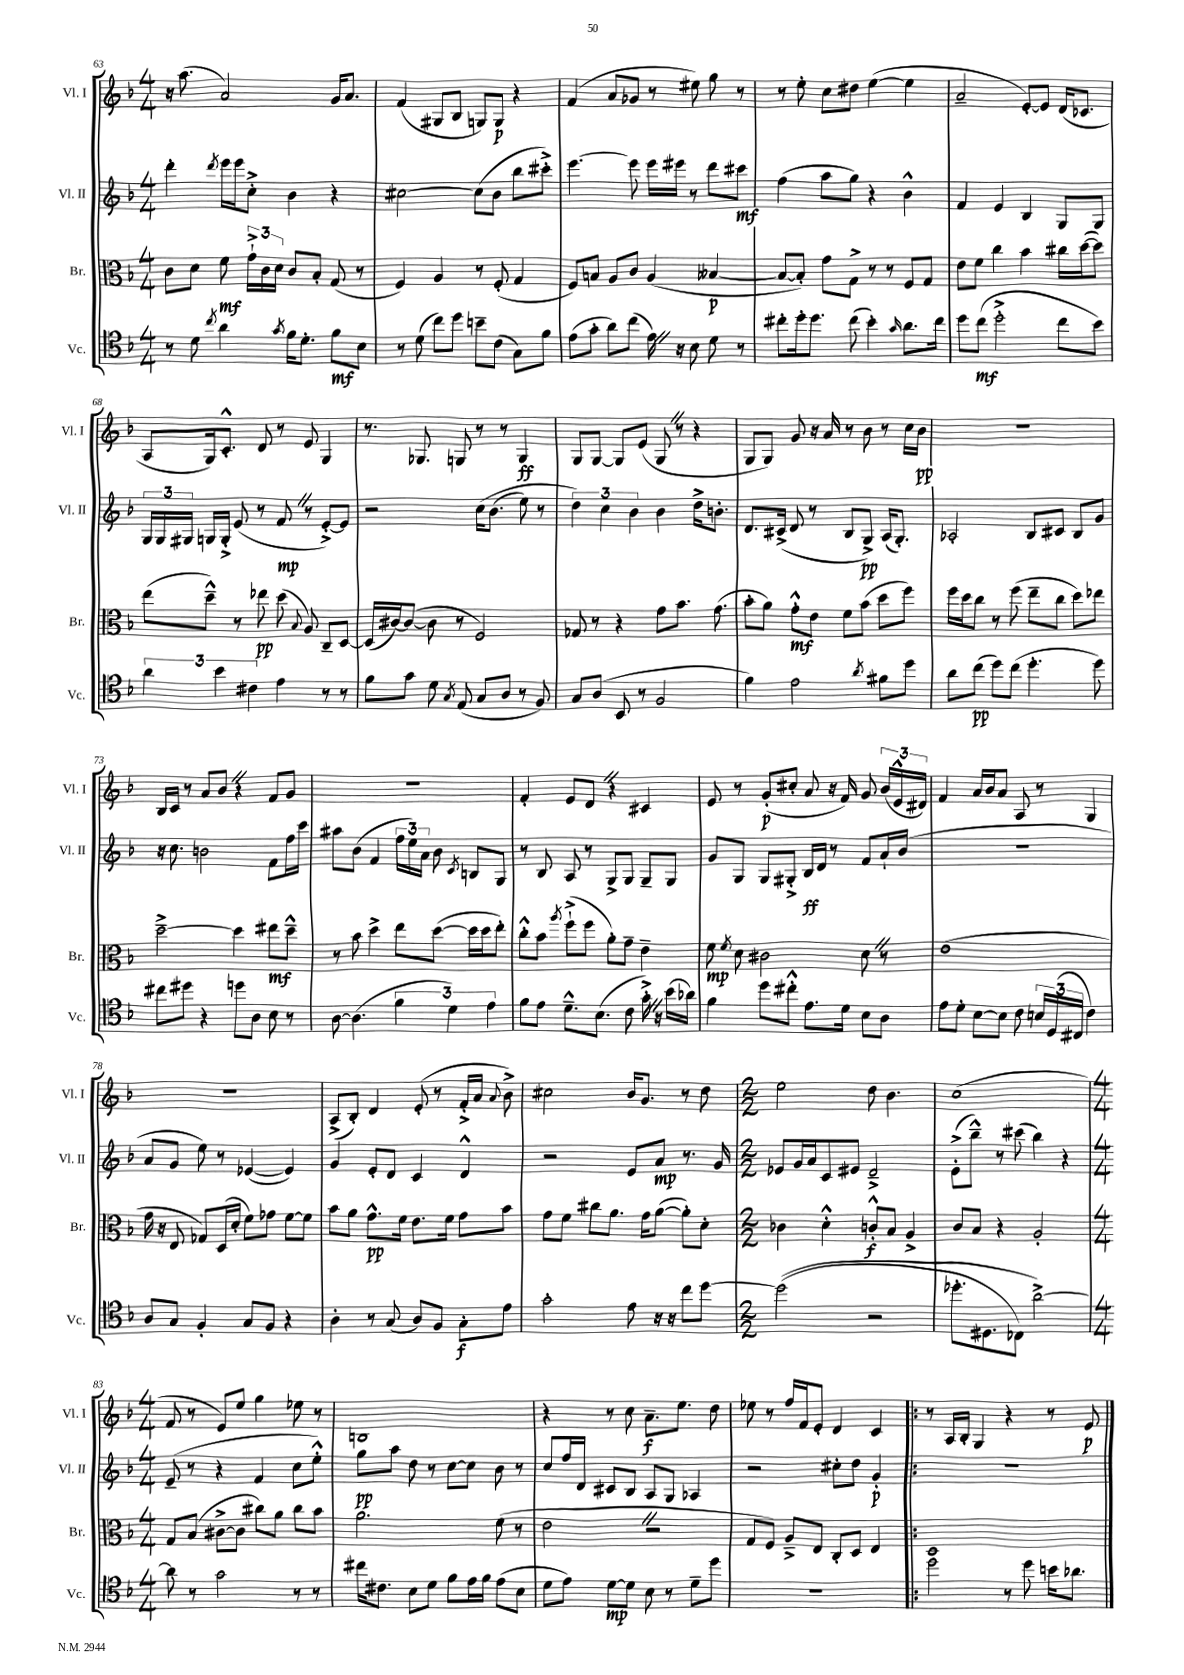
<<
\new StaffGroup <<
\new Staff = "s0" \with { instrumentName = "Vl. I" shortInstrumentName = "Vl. I" } {
    \clef treble \key f \major \numericTimeSignature \time 4/4
    \autoBeamOff r16 a''8.( a'2) g'16[ a'8.] |
    f'4( gis8[ bes8] g8[) g8]\p r4 |
    f'4( a'8[ ges'8] r8 eis''8) g''8 r8 |
    r8 e''8-. c''8[ dis''8] e''4~( e''4 |
    a'2-- e'8[~-.) e'8] d'16[( ces'8.] |
    a8[ g16) c'8.]-.-^ d'8 r8 e'8 g4 |
    r8. ges8. g8 r8 r8 g4\ff |
    g8[ g8]~ g8[ e'8]( g8 \once \override BreathingSign.text = \markup { \musicglyph "scripts.caesura.straight" } \breathe r8 r4 |
    g8[ g8]) g'8 r16 a'16 r8 bes'8 r8 c''16[ bes'16]\pp |
    R1 |
    bes16[ c'16] r8 a'8[ bes'8] \once \override BreathingSign.text = \markup { \musicglyph "scripts.caesura.straight" } \breathe r4 f'8[ g'8] |
    r1 |
    f'4-. e'8[ d'8] \once \override BreathingSign.text = \markup { \musicglyph "scripts.caesura.straight" } \breathe r4 cis'4 |
    e'8 r8 g'8[-.\p( cis''8]-. a'8 r16 f'16) g'8 \tuplet 3/2 { bes'16[( e'16-^ dis'16]) } |
    f'4 a'16[ bes'16 a'8] a8 r8 g4 |
    R1 |
    a8[->( bes8]-.) d'4 e'8-.( r8 f'16[-.-> a'16] \appoggiatura { a'8 } bes'8->) |
    cis''2 bes'16[ g'8.] r8 d''8 |
    \numericTimeSignature \time 2/2 e''2 d''8 bes'4. |
    c''1( |
    \numericTimeSignature \time 4/4 f'8 r8 e'8[) e''8] g''4 ees''8 r8 |
    b1 |
    r4 r8 c''8 a'8.[--\f e''8.] d''8 |
    ees''8 r8 f''16[ f'16 e'8]-. d'4 c'4 |
    \bar ".|:" r8 a16[ bes16]-. g4 r4 r8 e'8\p \bar "|." |
}
\new Staff = "s1" \with { instrumentName = "Vl. II" shortInstrumentName = "Vl. II" } {
    \clef treble \key f \major \numericTimeSignature \time 4/4
    \autoBeamOff d'''4-. \acciaccatura { d'''8 } e'''16[ e'''16 c''8]-.-> bes'4 r4 |
    cis''2~ cis''8[( bes'8] bes''8[ cis'''8]-.->) |
    e'''4.~ e'''8 e'''16[ eis'''16] r8 d'''8[ cis'''8]\mf |
    f''4( a''8[ g''8]) r4 bes'4-^ |
    f'4 e'4 bes4 g8[ g8] |
    \tuplet 3/2 { g16[ g16 gis16] } g16[ g16]-.-> e'8( r8 f'8\mp \once \override BreathingSign.text = \markup { \musicglyph "scripts.caesura.straight" } \breathe r8 e'8[~-.->) e'8] |
    r2 c''16[\( bes'8.]( e''8) r8 |
    \tuplet 3/2 { d''4\) c''4 bes'4 } bes'4 d''16[-> b'8.]-. |
    d'8.[ cis'16]->( d'8 r8 bes8[ g8]->\pp) a16[( g8.]-.) |
    aes2-. bes8[ cis'8] bes8[ g'8] |
    r16 c''8. b'2 f'8[ f''16 c'''16] |
    ais''8[ bes'8]( f'4 \tuplet 3/2 { f''16[ e''16) a'16] } bes'8 \acciaccatura { c'8 } b8[ g8] |
    r8 bes8 a8 r8 g8[-> g8] g8[-- g8] |
    g'8[ g8] g8[ gis8]-.-> bes16[\ff d'16] r8 f'8[ a'16-! bes'16]( |
    R1 |
    a'8[ g'8] e''8) r8 ees'4~( ees'4) |
    g'4 e'8[-. d'8] c'4 d'4-^ |
    r2 e'8[ a'8]\mp r8. g'16 |
    \numericTimeSignature \time 2/2 ees'8[ g'16 a'16 c'8 eis'8] d'2---> |
    e'8[-.->( bes''8]---^) r8 cis'''8( bes''4) r4 |
    \numericTimeSignature \time 4/4 e'8--( r8 r4 f'4 c''8[ e''8]-.-^) |
    g''8[\pp a''8] d''8 r8 c''8[~ c''8] bes'8 r8 |
    c''8[ f''16 d'16] cis'8[ bes8] a8[ g8] aes4 |
    r2 cis''8[-. d''8] g'4-.\p |
    \bar ".|:" R1 \bar "|." |
}
\new Staff = "s2" \with { instrumentName = "Br." shortInstrumentName = "Br." } {
    \clef alto \key f \major \numericTimeSignature \time 4/4
    \autoBeamOff c'8[ d'8] f'8\mf \tuplet 3/2 { g'16[-!-> c'16 d'16] } c'8[ bes8]-. g8( r8 |
    f4) a4 r8 f8-.( g4 |
    f8[) b8] a8[ c'8] a4( beses4~\p |
    beses8[~ beses8]-.) g'8[ g8]-> r8 r8 f8[ g8] |
    e'8[ f'8] c''4 bes'4 cis''16[ d''16~( d''8]) |
    e''8[( d''8]---^) r8 ees''8\pp d''8( \appoggiatura { bes8 } a8) c8[-- d8]~ |
    d16[( cis'16~) cis'8]~( cis'8 r8 f2) |
    ges8 r8 r4 g'8[ bes'8.] g'8.( |
    bes'8[-. a'8]) g'8[-.-^\mf e'8] f'8[ bes'8]( d''8[ f''8]) |
    f''16[ d''16 c''8] r8 f''8( e''8[-- c''8] d''8[) ees''8] |
    d''2~---> d''4 eis''8[\mf d''8]---^ |
    r8 bes'8 d''4-> e''8[ d''8]~( d''16[ d''16 e''8]-.) |
    c''8[-.-^ bes'8] \acciaccatura { a''8 } f''8[-!->( f''8] a'8[-.) g'8]-- e'4-- |
    f'8\mp \acciaccatura { f'8 } d'8 cis'2 d'8 \once \override BreathingSign.text = \markup { \musicglyph "scripts.caesura.straight" } \breathe r8 |
    e'1( |
    g'16 r16 e8 ges8[) d16( d'16]-. f'8[) ges'8] f'8[~ f'8] |
    bes'8[ a'8] g'8.[-^\pp f'16] e'8.[ f'16] g'8[ bes'8] |
    g'8[ f'8] cis''8[ a'8.] g'16[ a'8]~( a'8[-.) d'8]-. |
    \numericTimeSignature \time 2/2 ces'4 d'4-.-^ c'8[-.-^\f bes8] a4-> |
    c'8[ bes8] r4 a2-. |
    \numericTimeSignature \time 4/4 g8[ bes8]( cis'8[~-> cis'8] cis''8[) a'8] cis''8[ bes'8] |
    a'2. f'8( r8 |
    e'2 \once \override BreathingSign.text = \markup { \musicglyph "scripts.caesura.straight" } \breathe r2 |
    g8[ f8]) a8[---> e8] c8[-. d8] e4 |
    \bar ".|:" d1 \bar "|." |
}
\new Staff = "s3" \with { instrumentName = "Vc." shortInstrumentName = "Vc." } {
    \clef tenor \key f \major \numericTimeSignature \time 4/4
    \autoBeamOff r8 d'8 \acciaccatura { c''8 } a'4 \acciaccatura { g'8 } f'16[ d'8.]-. f'8[\mf bes8] |
    r8 d'8( c''8[) d''8] b'8[-- c'8]( g8[) f'8] |
    e'8[( g'8]-. a'8[) c''8]( e'16) \once \override BreathingSign.text = \markup { \musicglyph "scripts.caesura.straight" } \breathe r16 bes8 d'8 r8 |
    cis''8[-. d''16-. d''8.] cis''8( bes'4-.) \grace { g'16 } a'8.[ cis''16] |
    d''8[ c''8]\mf( d''2-.-> c''8[ bes'8]) |
    \tuplet 3/2 { a'4 bes'4 cis'4 } e'4 r8 r8 |
    f'8[ g'8] d'8 \acciaccatura { g8 } e8( g8[ a8] r8 f8) |
    g8[ a8]( bes,8 r8 f2 |
    f'4) e'2 \acciaccatura { a'8 } fis'8[ d''8] |
    a'8[ c''8]\pp( d''8[) c''8]( d''4.-. d''8) |
    cis''8[ dis''8] r4 d''8[ a8] bes8 r8 |
    a8~ a4.( \tuplet 3/2 { f'4 d'4) e'4 } |
    f'8[ e'8] d'8.[---^ bes8.]( c'8 g'16-.->) \once \override BreathingSign.text = \markup { \musicglyph "scripts.caesura.straight" } \breathe r16 bes'16[( aes'16]) |
    f'4 d''8[ cis''8]-.-^ e'8.[ d'16] bes8[ a8] |
    e'8[ d'8]-. bes8[~ bes8] c'8 \tuplet 3/2 { b16[ d16( cis16] } c'4) |
    a8[ g8] f4-. g8[ f8] r4 |
    a4-. r8 g8( a8[) f8] g8[-.\f e'8] |
    g'2-. e'8 r16 r16 c''8[ d''8]~ |
    \numericTimeSignature \time 2/2 d''2(\( r2 |
    des''8.[-. dis8. ces8]) a'2~->\) |
    \numericTimeSignature \time 4/4 a'8 r8 g'2 r8 r8 |
    cis''16[ cis'8.] bes8[ d'8] f'8[ e'16 f'16] e'8[( bes8] |
    d'8[ e'8]) d'8[~\mp d'8] bes8 r8 d'8[-- d''8] |
    R1 |
    \bar ".|:" d''2 r8 d''8 b'16[ aes'8.] \bar "|." |
}
>>
>>
\layout { \context { \Score currentBarNumber = #63 } }
